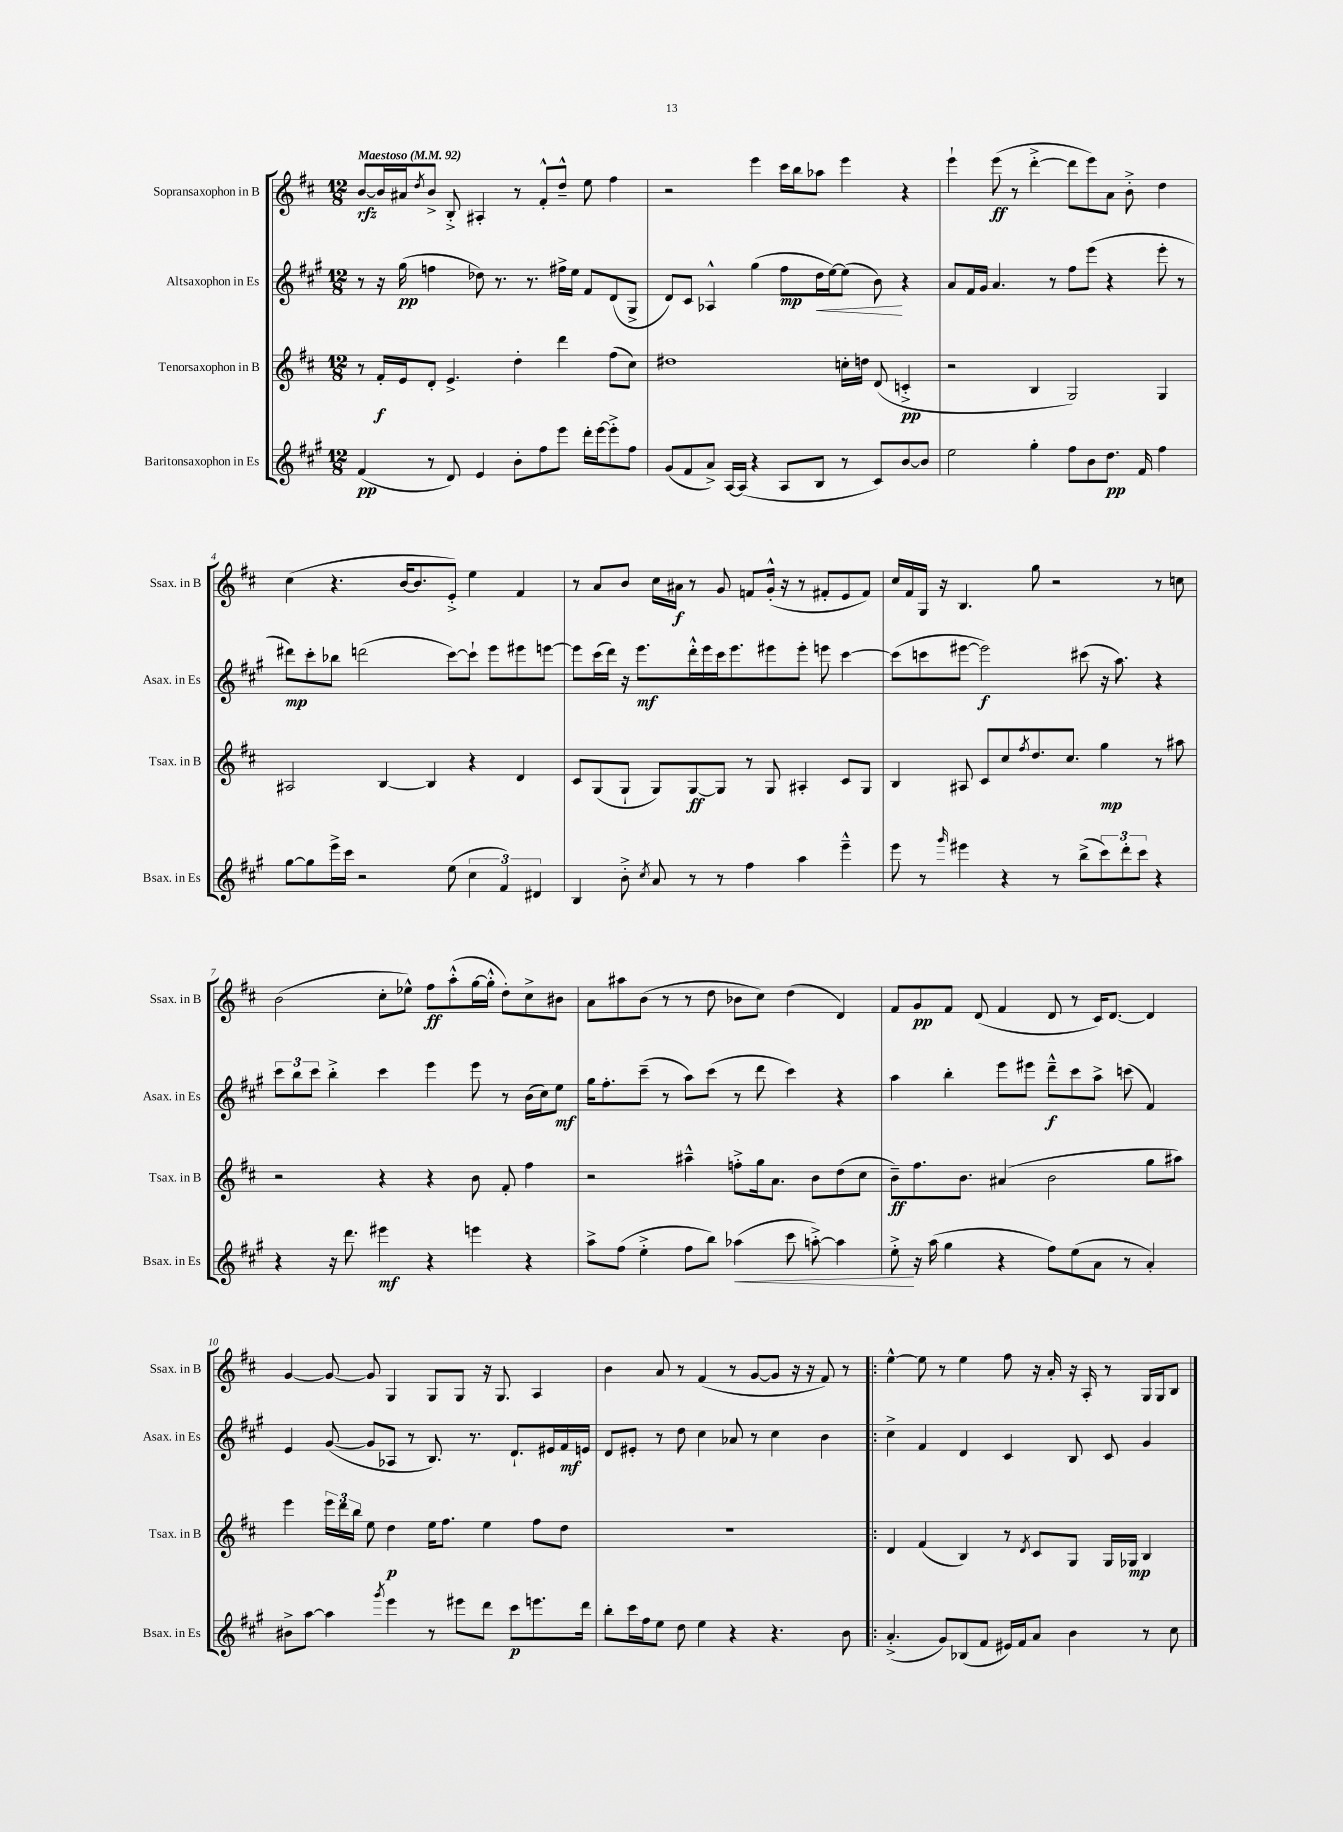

**kern	**kern	**kern	**kern
*staff4	*staff3	*staff2	*staff1
*clefG2	*clefG2	*clefG2	*clefG2
*k[f#c#g#]	*k[f#c#]	*k[f#c#g#]	*k[f#c#]
*M12/8	*M12/8	*M12/8	*M12/8
*MM92	*MM92	*MM92	*MM92
(4f#/	8r	8r	[8b/L
.	16f#'/LL	16r	16b/]L
.	16e/J	(16gg#\	16a#/J
.	.	.	8qdd/
8r	8d'/J	4ff\	8b^/J
8d/)	4.e^/	.	8B'^/
4e/	.	8dd-\)	4A#'/
.	.	8.r	.
8b'\L	4dd'\	.	8r
.	.	8.r	.
8ff#\	.	.	8f#'^^/L
8eee\J	4ddd\	16ff#^\LL	8dd~^^/J
.	.	16ee\JJ	.
16ddd'\LL	.	8f#/L	8ee\
[16eee\J	.	.	.
8eee'^\]	(8ff#\L	(8d/	4ff#\
8ff#\J	8cc#\J)	8G#^/J	.
=	=	=	=
(8g#/L	1dd#	8d/L)	2r
8f#/	.	8c#/J	.
8a^/J)	.	4A-^^/	.
[16A/LL	.	.	.
(16A/]JJ	.	.	.
4r	.	(4gg#\	4eee\
8A/L	.	8ff#\L	16ccc#\LL
.	.	.	16bb\J
8B/J	.	16dd\L	8aa-\J
.	.	[16ee\J)	.
8r	16cc'\LL	(8ee\]J	4eee\
.	16dd\JJ	.	.
8c#/L)	(8d/	8b\)	.
[8b/	4c'^/	4r	4r
8b/]J	.	.	.
=	=	=	=
2ee\	2r	8a/L	4eee`\
.	.	16f#/L	.
.	.	16g#/JJ	.
.	.	4.a/	(8eee\
.	.	.	8r
4gg#'\	4B/	.	[4ddd'^\
.	.	8r	.
8ff#\L	2G/)	8ff#\L	8ddd\]L
8b\	.	(8eee\J	8eee\)
8.dd\J	.	4r	8a\J
.	.	.	8b'^\
16f#/	.	.	.
4ff#\	4G/	8eee'\	4dd\
.	.	8r	.
=	=	=	=
[8gg#\L	2A#/	8ddd#\L)	(4cc#\
8gg#\]	.	8ccc#'\	.
16eee^\L	.	8bb-\J	4.r
16ccc#\JJ	.	.	.
2r	.	(2ddd\	.
.	[4B/	.	.
.	.	.	[16b/LK
.	.	.	8.b/]
.	4B/]	.	.
(8ee\	.	[8ccc#\L)	8e'^/J)
6cc#\	4r	8ccc#`\]J	4ee\
.	.	8eee\L	.
6f#/)	.	.	.
.	4d/	8eee#\	4f#/
6d#/	.	.	.
.	.	[8eee\J	.
=	=	=	=
4B/	8c#/L	8eee\]L	8r
.	(8G/	(16ccc#\L	8a/L
.	.	16ddd\JJ)	.
8b'^\	8G`/J	16r	8b/J
.	.	8.eee\L	.
8qcc#/	.	.	.
8a/	8G/L)	.	16cc#\LL
.	.	.	16a#\JJ
8r	[8G/	16ddd'^^\L	8r
.	.	16eee\	.
8r	8G/]J	16ccc#\J	8g/
.	.	8.eee\	.
4ff#\	8r	.	8f/L
.	8G/	8eee#\	(16g'^^/Jk
.	.	.	16r
4aa\	4A#'/	8eee#'\J	8r
.	.	8eee\	8f#'/L
4eee~^^\	8c#/L	[4ccc#\	8e/
.	8G/J	.	8f#/J)
=	=	=	=
8eee\	4B/	(8ccc#\]L	16cc#/LL
.	.	.	16f#/
8r	.	8ccc\	16G/JJ
.	.	.	16r
16qqggg#/	.	.	.
4eee#\	8A#/	[8eee#\J	4.B/
.	8c#/L	2eee#\])	.
4r	8cc#/	.	.
.	8qff#/	.	.
.	8.dd/	.	8gg\
8r	.	.	2r
.	8.cc#/J	.	.
(8bb^\L	.	(8ccc#\	.
12ccc#\)	4gg\	16r	.
.	.	8.aa\)	.
12ddd'\	.	.	.
12ccc#\J	.	.	.
4r	8r	4r	8r
.	8aa#\	.	8cc\
=	=	=	=
4r	2r	12ccc#\L	(2b\
.	.	12bb\	.
.	.	12ccc#\J	.
16r	.	4bb'^\	.
8.ddd\	.	.	.
4eee#\	4r	4ccc#\	8cc#'\L
.	.	.	8ee-^^\J)
4r	4r	4eee\	8ff#\L
.	.	.	(8aa'^^\
4eee\	8b\	8eee\	[16gg\L
.	.	.	16gg'^^\]JJ
.	8f#'/	8r	8dd'\L)
4r	4ff#\	(16b\LL	8cc#^\
.	.	16cc#\J)	.
.	.	8ee\J	8b#\J
=	=	=	=
8aa^\L	2r	16gg#\LK	8a\L
.	.	8.ff#'\	.
(8ff#\J	.	.	8aa#\
4ee'^\	.	(8ccc#~\J	(8b\J
.	.	8r	8r
8ff#\L	4aa#~^^\	8aa\L)	8r
8bb\J)	.	(8ccc#\J	8dd\
(4aa-\	8ff'^\L	8r	8b-\L
.	16gg\k	8ddd\	8cc#\J)
.	8.a\J	.	.
8ccc#\	.	4ccc#\)	(4dd\
[8aa'^\)	8b\L	.	.
4aa\]	(8dd\	4r	4d/)
.	8cc#\J	.	.
=	=	=	=
8ee'^\	8b~\L)	4aa\	8f#/L
16r	8.ff#\	.	8g/
(16aa\	.	.	.
4gg#\	.	4bb'\	8f#/J
.	8.b\J	.	.
.	.	.	(8d/
4r	(4a#/	8eee\L	4f#/
.	.	8eee#\J	.
8ff#\L)	2b\	8ddd~^^\L	8d/
(8ee\	.	8ccc#\	8r
8a\J	.	8aa^\J	16c#/LK)
.	.	.	[8.d/J
8r	.	(8ccc\	.
4a'/)	8gg\L	4f#/)	4d/]
.	8aa#\J)	.	.
=	=	=	=
8b#^\L	4eee\	4e/	[4g/
[8aa\J	.	.	.
4aa\]	24eee\LL	([8g#/	8g/_
.	24ddd\	.	.
.	24bb\JJ	.	.
.	8ee\	8g#/]L	8g/]
8qggg#/	.	.	.
4eee\	4dd\	8A-/J	4G/
.	.	8r	.
8r	16ee\LK	8.B/)	8G/L
.	8.ff#\J	.	.
8eee#\L	.	.	8G/J
.	.	8.r	.
8ddd\J	4ee\	.	16r
.	.	.	8.G/
8ccc#\L	.	8.d`/L	.
8.eee\	8ff#\L	.	4A/
.	.	16e#/L	.
.	8dd\J	16f#/	.
16ddd\Jk	.	16e/JJ	.
=	=	=	=
8bb'\L	1.r	8d/L	4b\
16ccc#\L	.	8e#'/J	.
16ff#\J	.	.	.
8ee\J	.	8r	8a/
8dd\	.	8dd\	8r
4ee\	.	4cc#\	(4f#/
4r	.	8a-/	8r
.	.	8r	[8g/L
4.r	.	4cc#\	8g/]J
.	.	.	16r
.	.	.	16r
.	.	4b\	8f#/)
8b\	.	.	8r
=!|:	=!|:	=!|:	=!|:
(4.a'^/	4d/	4cc#^\	[4ee^^\
.	(4f#/	4f#/	8ee\]
8g#/L)	.	.	8r
(8B-/	4B/)	4d/	4ee\
8f#/J	.	.	.
16e#/LL)	8r	4c#/	8ff#\
16f#/J	.	.	.
.	8qd/	.	.
8a/J	8c#/L	.	16r
.	.	.	16a'/
4b\	8G/J	8B/	16r
.	.	.	16A'/
.	16G/LL	8c#/	8r
.	16G-/JJ	.	.
8r	4B/	4g#/	16G/LL
.	.	.	16G/J
8cc#\	.	.	8B/J
==	==	==	==
*-	*-	*-	*-
